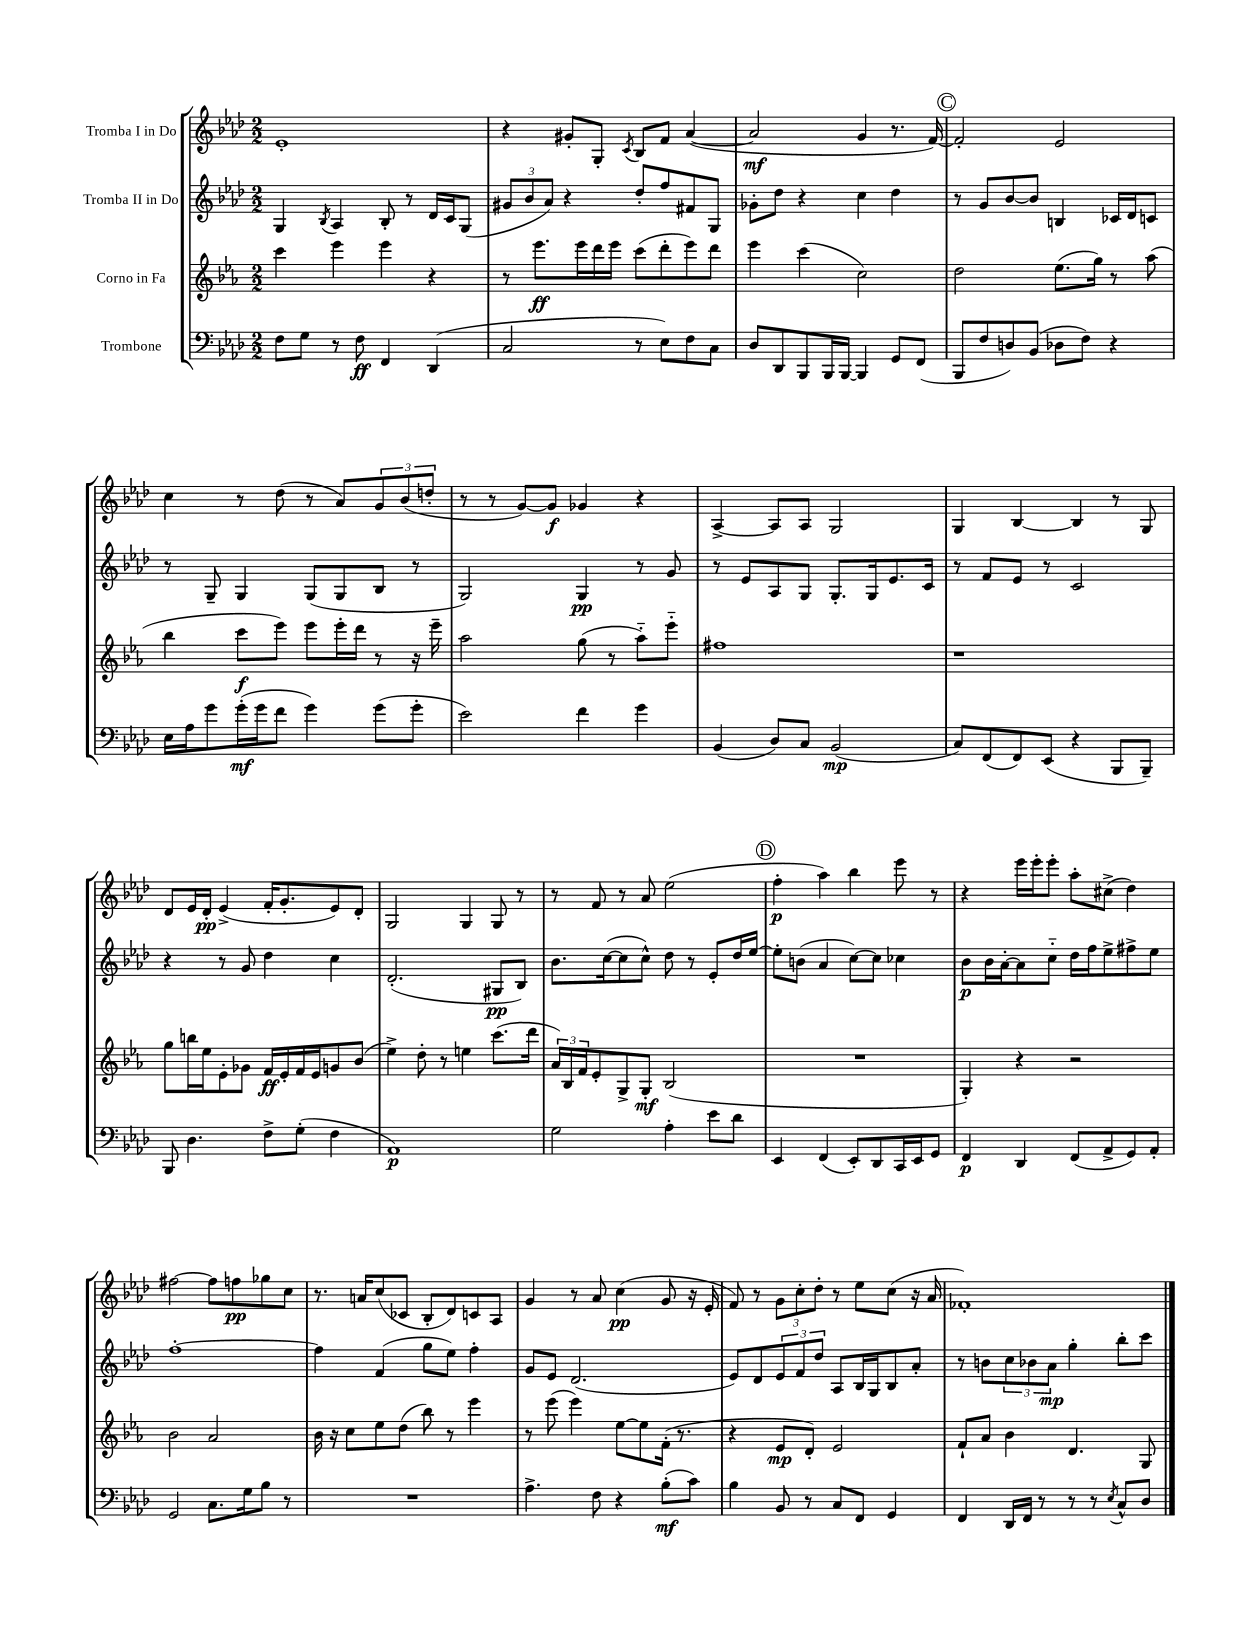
<<
\new StaffGroup <<
\new Staff = "s0" \with { instrumentName = "Tromba I in Do" } {
    \clef treble \key aes \major \numericTimeSignature \time 2/2
    ees'1-. |
    r4 gis'8-. g8-. \acciaccatura { c'8 } bes8 f'8 aes'4~( |
    aes'2\mf g'4 r8. f'16~) |
    \mark \markup { \circle "C" } f'2-. ees'2 |
    c''4 r8 des''8( r8 aes'8) \tuplet 3/2 { g'8 bes'8( d''8-. } |
    r8 r8 g'8~) g'8\f ges'4 r4 |
    aes4~-> aes8 aes8 g2 |
    g4 bes4~ bes4 r8 g8 |
    des'8 ees'16 des'16-.\pp ees'4->( f'16-. g'8.-. ees'8) des'8-. |
    g2 g4 g8 r8 |
    r8 f'8 r8 aes'8 ees''2( |
    \mark \markup { \circle "D" } f''4-.\p aes''4) bes''4 ees'''8 r8 |
    r4 ees'''16 ees'''16-. ees'''8-. aes''8-. cis''8->( des''4) |
    fis''2~ fis''8 f''8\pp ges''8 c''8 |
    r8. a'16 c''8( ces'8 bes8-. des'8) c'8 aes8 |
    g'4 r8 aes'8 c''4\pp( g'8 r16 ees'16-. |
    f'8) r8 \tuplet 3/2 { g'8 c''8-. des''8-. } r8 ees''8 c''8( r16 aes'16 |
    fes'1-.) \bar "|." |
}
\new Staff = "s1" \with { instrumentName = "Tromba II in Do" } {
    \clef treble \key aes \major \numericTimeSignature \time 2/2
    g4 \acciaccatura { bes8 } aes4 bes8-. r8 des'16 c'16 g8( |
    \tuplet 3/2 { gis'8 bes'8 aes'8) } r4 des''8-. f''8 fis'8 g8 |
    ges'8-. des''8 r4 c''4 des''4 |
    \mark \markup { \circle "C" } r8 g'8 bes'8~ bes'8 b4 ces'16 des'16 c'8 |
    r8 g8-- g4 g8( g8 bes8 r8 |
    g2) g4\pp r8 g'8 |
    r8 ees'8 aes8 g8 g8.-. g16 ees'8. c'16 |
    r8 f'8 ees'8 r8 c'2 |
    r4 r8 g'8 des''4 c''4 |
    des'2.-.( gis8\pp bes8) |
    bes'8. c''16~( c''8 c''8-^) des''8 r8 ees'8-. des''16 ees''16~ |
    \mark \markup { \circle "D" } ees''8-. b'8( aes'4 c''8~) c''8 ces''4 |
    bes'8\p bes'16 aes'16~-. aes'8 c''8-_ des''16 f''16 ees''8-> fis''8-> ees''8 |
    f''1~-. |
    f''4 f'4( g''8 ees''8) f''4-. |
    g'8 ees'8 des'2.( |
    ees'8) des'8 \tuplet 3/2 { ees'8 f'8 des''8 } aes8 bes16 g16 bes8 aes'8-. |
    r8 b'8 \tuplet 3/2 { c''8 bes'8 aes'8\mp } g''4-. bes''8-. c'''8 \bar "|." |
}
\new Staff = "s2" \with { instrumentName = "Corno in Fa" } {
    \clef treble \key ees \major \numericTimeSignature \time 2/2
    c'''4 ees'''4 ees'''4 r4 |
    r8 ees'''8.\ff ees'''16 d'''16 ees'''16 c'''8( d'''8-. ees'''8) d'''8 |
    ees'''4 c'''4( c''2) |
    \mark \markup { \circle "C" } d''2 ees''8.( g''16) r8 aes''8( |
    bes''4 c'''8\f ees'''8) ees'''8 ees'''16-. d'''16 r8 r16 ees'''16-- |
    aes''2 g''8( r8 aes''8-_) ees'''8-_ |
    fis''1 |
    r1 |
    g''8 b''16 ees''16 ees'8-. ges'8 f'16\ff ees'16-. f'16 ees'16 g'8 bes'8( |
    ees''4->) d''8-. r8 e''4 c'''8.( d'''16 |
    \tuplet 3/2 { aes'16) bes16 f'16 } ees'8-. g8-> g8-.\mf bes2( |
    \mark \markup { \circle "D" } R1 |
    g4-.) r4 r2 |
    bes'2 aes'2 |
    bes'16 r16 c''8 ees''8 d''8( bes''8) r8 ees'''4 |
    r8 ees'''8( ees'''4) ees''8~ ees''8 f'16-.( r8. |
    r4 ees'8\mp d'8-.) ees'2 |
    f'8-! aes'8 bes'4 d'4. g8 \bar "|." |
}
\new Staff = "s3" \with { instrumentName = "Trombone" } {
    \clef bass \key aes \major \numericTimeSignature \time 2/2
    f8 g8 r8 f8\ff f,4 des,4( |
    c2 r8 ees8) f8 c8 |
    des8 des,8 bes,,8 bes,,16 bes,,16~ bes,,4 g,8 f,8( |
    \mark \markup { \circle "C" } bes,,8 f8 d8) bes,8( des8 f8) r4 |
    ees16 aes16 g'8 g'16-.\mf( g'16 f'8 g'4) g'8( g'8-. |
    ees'2) f'4 g'4 |
    bes,4( des8) c8 bes,2\mp( |
    c8) f,8( f,8) ees,8( r4 bes,,8 bes,,8--) |
    bes,,8 des4. f8-> g8-.( f4 |
    aes,1\p) |
    g2 aes4-. ees'8 des'8 |
    \mark \markup { \circle "D" } ees,4 f,4( ees,8-.) des,8 c,16 ees,16 g,8 |
    f,4\p des,4 f,8( aes,8-> g,8) aes,8-. |
    g,2 c8. g16 bes8 r8 |
    R1 |
    aes4.-> f8 r4 bes8-.\mf( c'8) |
    bes4 bes,8 r8 c8 f,8 g,4 |
    f,4 des,16 f,16 r8 r8 r8 \acciaccatura { ees8 } c8-^ des8 \bar "|." |
}
>>
>>
\layout { \context { \Score \remove "Bar_number_engraver" } }
